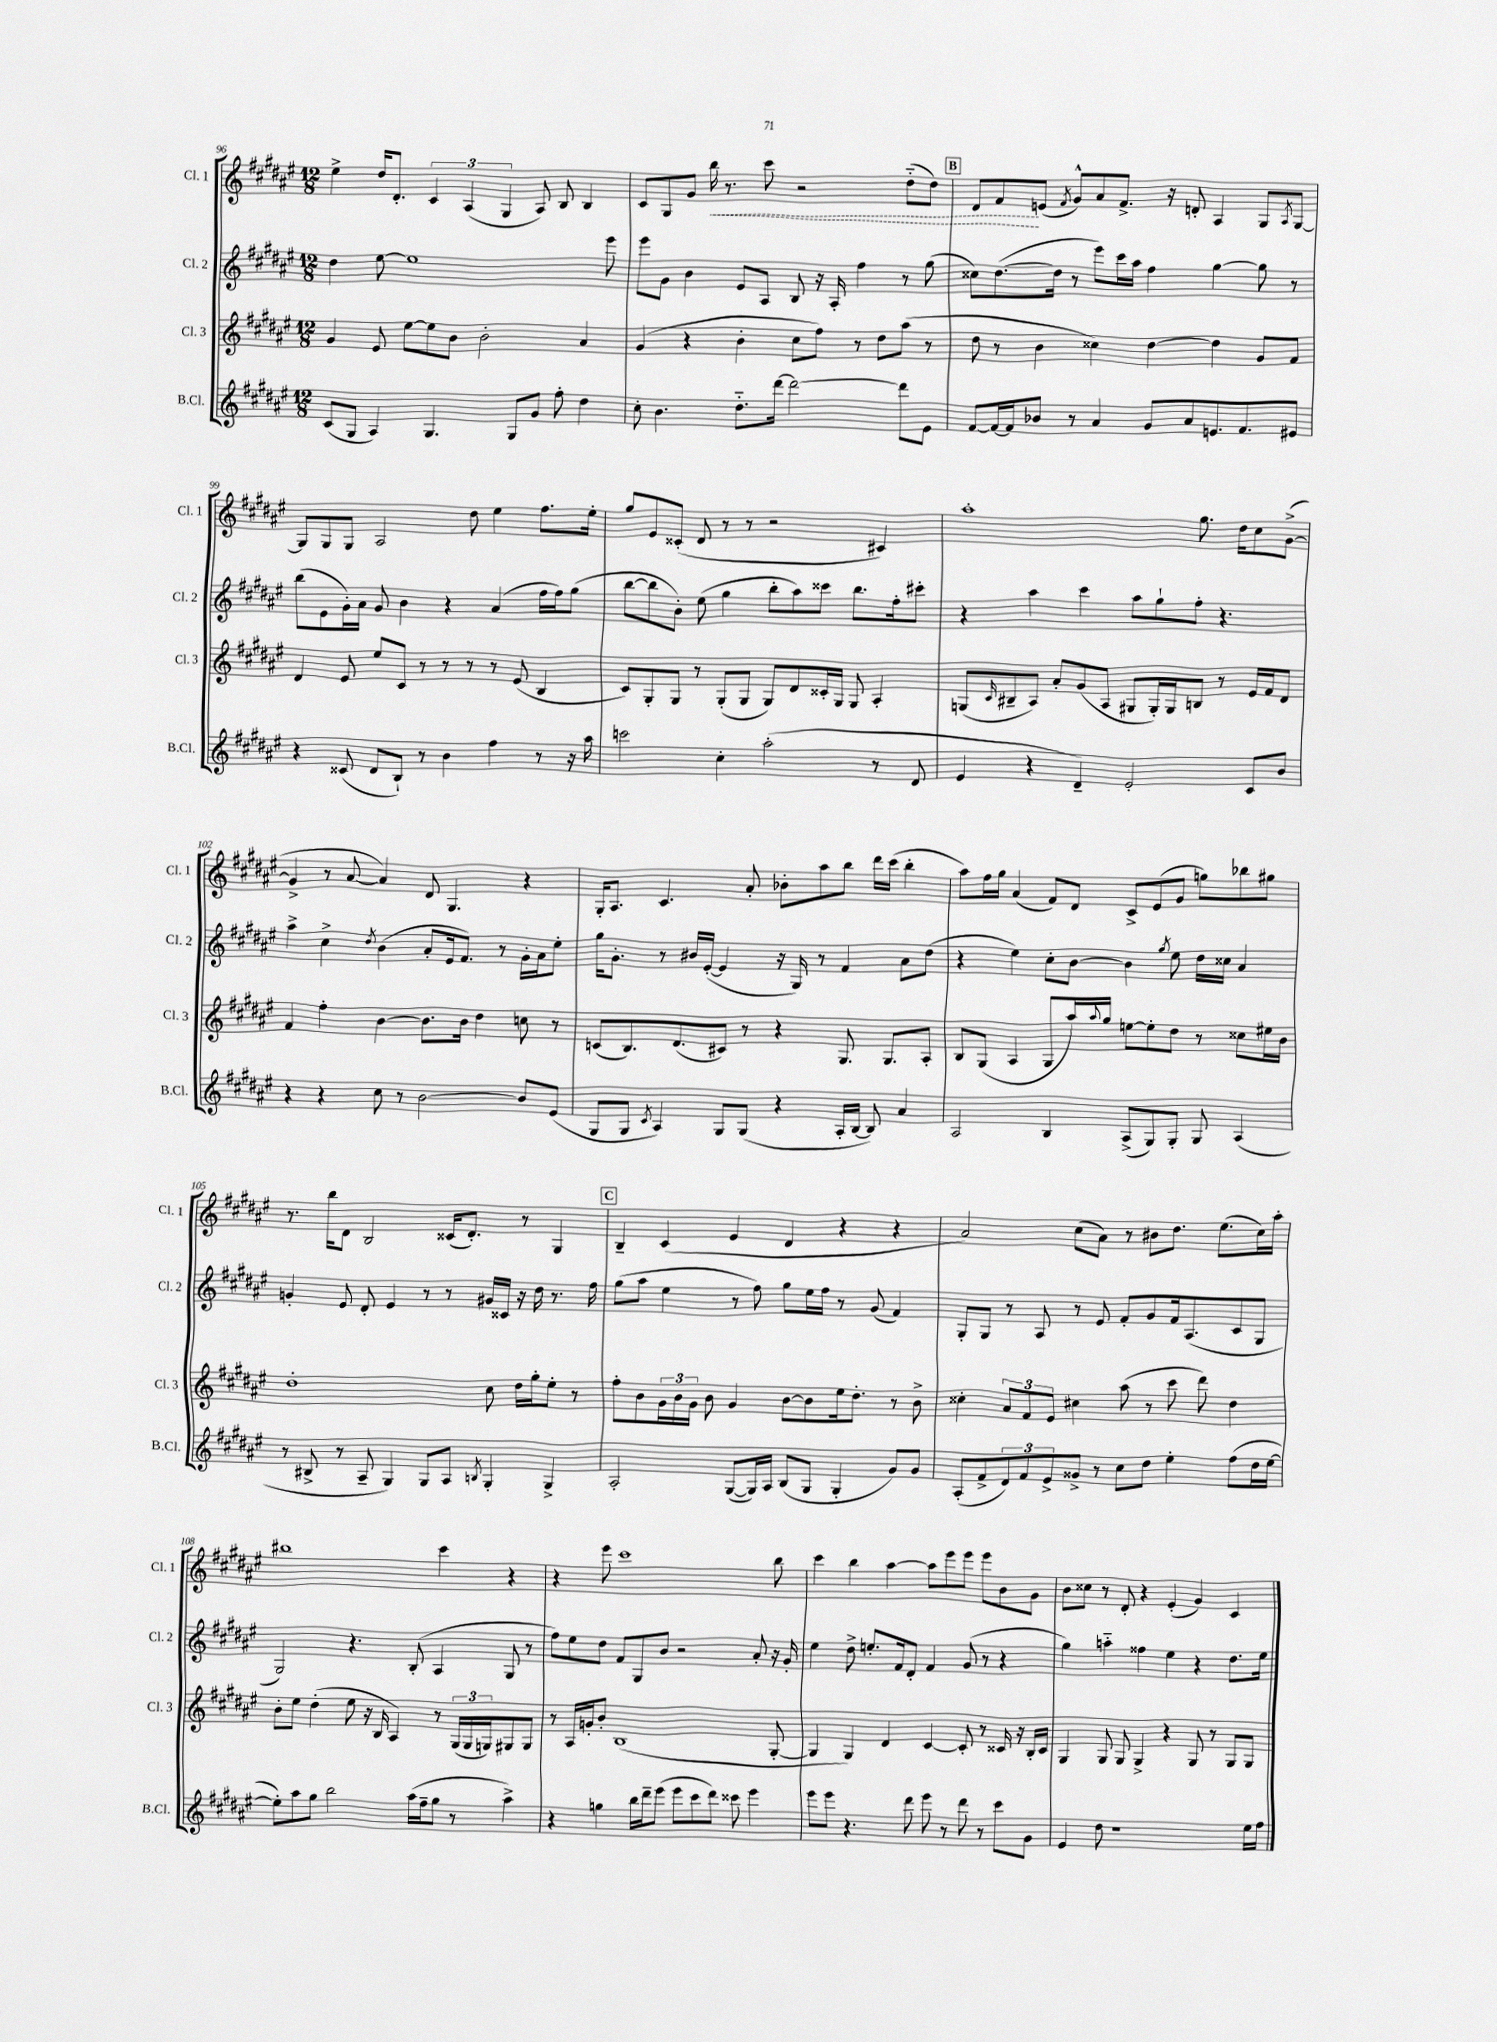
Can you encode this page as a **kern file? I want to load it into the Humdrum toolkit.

**kern	**kern	**kern	**kern	**dynam
*part4	*part3	*part2	*part1	*part1
*staff4	*staff3	*staff2	*staff1	*staff1
*I"B.Cl.	*I"Cl. 3	*I"Cl. 2	*I"Cl. 1	*
*I'B.Cl.	*I'Cl. 3	*I'Cl. 2	*I'Cl. 1	*
*clefG2	*clefG2	*clefG2	*clefG2	*
*k[f#c#g#d#a#e#]	*k[f#c#g#d#a#e#]	*k[f#c#g#d#a#e#]	*k[f#c#g#d#a#e#]	*
*M12/8	*M12/8	*M12/8	*M12/8	*
=96	=96	=96	=96	=96
(8c#/L	4g#/	4dd#\	4ee#^\	.
8G#/J	.	.	.	.
4A#/)	8e#/	[8ee#\	16dd#/KL	.
.	.	.	8.d#'/J	.
.	[8ee#\L	1ee#]	.	.
4.G#/	8ee#\]	.	6c#/	.
.	8b\J	.	.	.
.	.	.	(6A#/	.
.	2b'\	.	.	.
.	.	.	6G#/	.
8G#/L	.	.	.	.
8g#/J	.	.	8A#/)	.
8ff#'\	.	.	8B/	.
4dd#\	4a#/	.	4B/	.
.	.	8eee#\	.	.
=97	=97	=97	=97	=97
8cc#'\	(4g#/	8eee#\L	8c#/L	.
4.b\	.	8g#\J	8G#/	.
.	4r	4b\	8g#/J	.
!	!	!	!	!LO:HP:b
.	.	.	16bb\	<
.	.	.	8.r	.
8.dd#\L	4b'\	8e#/L	.	.
.	.	8A#/J	8ccc#\	.
[16ddd#\Jk	.	.	.	.
2ddd#\_	8cc#\L	8B/	2r	.
.	8ff#\J)	16r	.	.
.	.	16A#'/	.	.
.	8r	4ff#\	.	.
.	8dd#\L	.	.	.
8ddd#\L]	(8aa#\J	8r	(8dd#\L	.
8e#\J	8r	(8gg#\	8dd#\J)	.
!!LO:REH:place=s1:t=B
=98	=98	=98	=98	=98
[8f#/L	8dd#\	8cc##X\L)	8d#/L	.
16f#/L_	8r	([8.dd#\	8f#/	.
16f#/J]	.	.	.	.
8b-X/J	4b\	.	(8en/J	[
.	.	16dd#\Jk]	.	.
.	.	.	8qf#/	.
8r	.	8r	8g#^^/L)	.
4a#/	4cc##X\)	8eee#\L)	8a#/	.
.	.	16ccc#\L	8.f#^/J	.
.	.	16aa#\JJ	.	.
8g#/L	[4dd#\	4ff#\	.	.
.	.	.	16r	.
8a#/	.	.	8dn'/	.
8.en/	4dd#\]	[4gg#\	4A#/	.
8.f#/	.	.	.	.
.	8g#/L	8gg#\]	8G#/L	.
.	.	.	8qA#/	.
8e#X/J	8f#/J	8r	[8G#/J	.
!!LO:LB:g=z
=99	=99	=99	=99	=99
4r	4d#/	(8bb\L	8G#/L]	.
.	.	8e#\	8G#/	.
(8c##X/	8e#/	16g#'\L)	8G#/J	.
.	.	16a#\JJ	.	.
8d#/L	8ee#/L	8g#/	2A#/	.
8B`/J)	8c#/J	4b\	.	.
8r	8r	.	.	.
4b\	8r	4r	.	.
.	8r	.	8dd#\	.
4ff#\	8r	(4a#/	4ee#\	.
.	(8e#/	.	.	.
8r	4B/	16ff#\LL	8.ff#\L	.
.	.	16ff#\J)	.	.
16r	.	(8gg#\J	.	.
16aa#\	.	.	16ee#'\Jk	.
=100	=100	=100	=100	=100
2cccn\	8c#/L)	[8bb\L	8gg#/L	.
.	8G#'/	8bb\]	8e#/	.
.	8G#/J	8b'\J)	(8c##X'/J	.
.	8r	(8ee#\	8d#/	.
4cc#'\	(8G#'/L	4gg#\	8r	.
.	8G#/J	.	8r	.
(2aa#'\	8G#/L)	8bb'\L	2r	.
.	8d#/	8aa#\)	.	.
.	16c##X'/L	8ccc##X\J	.	.
.	16G#/JJ	.	.	.
.	8G#/	8.bb\L	.	.
8r	4A#'/	.	4c#X/)	.
.	.	16ff#'\k	.	.
8d#/	.	8ccc#X'\J	.	.
=101	=101	=101	=101	=101
4e#/	(8Gn/L	4r	1aa#'	.
.	16qqc#/	.	.	.
.	8B#X~/	.	.	.
4r	8A#/J)	4aa#\	.	.
.	8a#'/L	.	.	.
4d#~/)	(8g#/	4ccc#\	.	.
.	8A#/J	.	.	.
2e#'/	8G#X/L	8aa#\L	.	.
.	16G#'/L)	8gg#`\	.	.
.	16G#/J	.	.	.
.	8Bn/J	8ff#'\J	8.gg#\	.
.	8r	4.r	.	.
.	.	.	16dd#\KL	.
8c#/L	16e#/LL	.	8cc#\	.
.	16f#/J	.	.	.
8b/J	8d#/J	.	([8g#^\J	.
!!LO:LB:g=z
=102	=102	=102	=102	=102
4r	4f#/	4aa#^\	4g#^/]	.
4r	4ff#'\	4cc#^\	8r	.
.	.	.	[8a#/	.
.	.	8qdd#/	.	.
8cc#\	[4b\	(4b\	4a#/])	.
8r	.	.	.	.
[2b\	8.b\L]	8a#'/L	8d#/	.
.	.	16e#/k	4.G#/	.
.	16b\Jk	8.f#/J)	.	.
.	4dd#\	.	.	.
.	.	8r	.	.
8b/L]	8ccn\	16g#'\LL	4r	.
.	.	16a#\J	.	.
(8e#/J	8r	8ee#'\J	.	.
=103	=103	=103	=103	=103
8G#/L	(8cn/L	16gg#\KL	16G#'/KL	.
.	.	8.g#'\J	8.A#/J	.
8G#/J	8.B/)	.	.	.
8qc#/	.	.	.	.
4A#/)	.	8r	4.c#/	.
.	(8.d#/	.	.	.
.	.	16b#X/LL	.	.
.	.	([16e#'/JJ	.	.
8G#/L	8c#X/J)	4e#/]	.	.
(8G#/J	8r	.	8a#'/	.
4r	4r	16r	8b-X'\L	.
.	.	16G#/)	.	.
.	.	8r	8aa#\	.
16A#'/LL	8.G#/	4f#/	8bb\J	.
[16B/JJ	.	.	.	.
8B/])	.	.	16ddd#\LL	.
.	8.G#/L	.	(16ccc#\JJ	.
4a#/	.	8a#\L	4bb'\	.
.	8A#'/J	(8dd#\J	.	.
=104	=104	=104	=104	=104
2A#/	8B/L	4r	8aa#\L)	.
.	(8G#/J	.	16ff#\L	.
.	.	.	16gg#\JJ	.
.	4A#/	4ee#\)	(4a#/	.
4B/	8G#/L	8cc#'\L	8f#/L)	.
.	16aa#/L)	[8b\J	8d#/J	.
.	8qqaa#/	.	.	.
.	16gg#/JJ	.	.	.
(8A#^/L	[8een\L	4b\]	8c#^/L	.
8G#/)	8ee'\]	.	(8e#/	.
.	.	8qgg#/	.	.
8G#'/J	8dd#\J	8ee#\	8g#/J	.
8G#/	8r	16dd#\LL	8ggn\L)	.
.	.	16cc##X\JJ	.	.
(4A#/	8cc##X\L	4a#/	8bb-X\	.
.	16ee#X\L	.	8gg#X\J	.
.	16b\JJ	.	.	.
!!LO:LB:g=z
=105	=105	=105	=105	=105
8r	1dd#'	4gn'/	8.r	.
8B#X^/	.	.	.	.
.	.	.	16bb\KL	.
8r	.	8e#/	8d#\J	.
8A#~/	.	8d#'/	2B/	.
4G#/)	.	4e#/	.	.
8G#/L	.	8r	.	.
8A#/J	.	8r	(16c##X/KL	.
.	.	.	8.d#'/J)	.
8qBn/	.	.	.	.
4G#'/	8cc#\	16g#X/LL	.	.
.	.	16c##X/JJ	.	.
.	16dd#\LL	16r	8r	.
.	16gg#'\J	16dd#\	.	.
4G#^/	8ee#'\J	8.r	4G#/	.
.	8r	.	.	.
.	.	16ff#\	.	.
!!LO:REH:place=s1:t=C
=106	=106	=106	=106	=106
2A#'/	8ff#'\L	(8gg#\L	4B~/	.
.	8b\	8aa#\J	.	.
.	24g#\L	4ee#\	(4c#/	.
.	24b\	.	.	.
.	24g#\JJ	.	.	.
.	8b\	.	.	.
([8G#/L	4g#/	8r	4e#/	.
16G#/L])	.	8ff#\)	.	.
16A#/JJ	.	.	.	.
(8B/L	[8b\L	8gg#\L	4d#/	.
8G#/J	8b\]	16ee#\L	.	.
.	.	16ff#\JJ	.	.
4G#'/	16ee#\k	8r	4r	.
.	8.dd#'\J	.	.	.
.	.	(8g#/	.	.
8g#/L)	8r	4f#/)	4r	.
8g#/J	8b^\	.	.	.
=107	=107	=107	=107	=107
(8A#'/L	4cc##X'\	8G#'/L	2a#/)	.
8f#^/	.	8G#/J	.	.
12d#/)	12a#/L	8r	.	.
12f#/	12f#/	.	.	.
.	.	8A#/	.	.
12e#^/	12e#/J	.	.	.
8g##X^/J	4cc#X\	8r	(8cc#\L	.
8r	.	8e#/	8a#\J)	.
8cc#\L	(8aa#\	8f#'/L	8r	.
8dd#\J	8r	8g#/	8b#X\L	.
4ee#'\	8ccc#\	16f#/k	8.dd#\J	.
.	.	(8.A#/	.	.
.	8ddd#\)	.	.	.
.	.	.	(8.ee#\L	.
(8ff#\L	4dd#\	8c#/	.	.
16dd#\L	.	8G#/J	16cc#\L)	.
[16ee#\JJ	.	.	16aa#'\JJ	.
!!LO:LB:g=z
=108	=108	=108	=108	=108
8ee#'\L])	8b'\L	2G#/)	1bb#X	.
8aa#\	8ee#\J	.	.	.
8gg#\J	(4dd#'\	.	.	.
2bb\	.	.	.	.
.	8ee#\	4.r	.	.
.	16r	.	.	.
.	16B/	.	.	.
.	4A#/)	.	.	.
(16aa#\LL	.	(8B'/	.	.
16ff#~\J	.	.	.	.
8gg#\J	8r	4A#/	4ccc#\	.
8r	(24G#/LL	.	.	.
.	24G#/	.	.	.
.	24Gn/J)	.	.	.
4aa#^\)	8G#X/	8G#/	4r	.
.	8G#/J	8r	.	.
=109	=109	=109	=109	=109
4r	8r	8ff#\L)	4r	.
.	16A#/LL	8ee#\	.	.
.	16gn'/J	.	.	.
4ggn\	8b'/J	8dd#\J	8eee#\	.
.	(1B	8f#/L	1ccc#	.
16bb\LL	.	8G#/	.	.
16ddd#~\J	.	.	.	.
(8eee#\J	.	8b/J	.	.
8eee#\L	.	2r	.	.
8ccc#\	.	.	.	.
8ddd#\J)	.	.	.	.
8ccc##X\	.	.	.	.
4eee#\	.	8a#'/	.	.
.	[8G#'/	16r	8bb\	.
.	.	16g#'/	.	.
=110	=110	=110	=110	=110
8eee#\L	4G#/]	4ee#\	4ccc#\	.
8eee#\J	.	.	.	.
4.r	4G#/)	8dd#^\	4bb\	.
.	.	8.een'/L	.	.
.	4d#/	.	[4aa#\	.
.	.	16f#/k	.	.
8ddd#\	.	8d#'/J	.	.
8eee#\	[4c#/	4f#/	8aa#\L]	.
8r	.	.	8eee#\	.
8ddd#\	8c#'/]	(8g#/	8eee#\J	.
8r	8r	8r	8eee#\L	.
8ccc#\L	16c##X/	4r	8b\	.
.	16r	.	.	.
8g#\J	16B'/LL	.	8g#\J	.
.	16c##/JJ	.	.	.
=111	=111	=111	=111	=111
4e#/	4G#/	4gg#\)	8b\L	.
.	.	.	8cc##X\J	.
8dd#\	8G#/	4aan\	8r	.
1r	8G#/	.	8d#'/	.
.	4G#^/	4ff##X\	4r	.
.	4r	4ee#\	(4e#'/	.
.	8G#/	4r	4g#/)	.
.	8r	.	.	.
.	8G#/L	8.dd#\L	4c#/	.
16ee#\LL	8G#/J	.	.	.
16ff#\JJ	.	16ee#\Jk	.	.
==	==	==	==	==
*-	*-	*-	*-	*-
